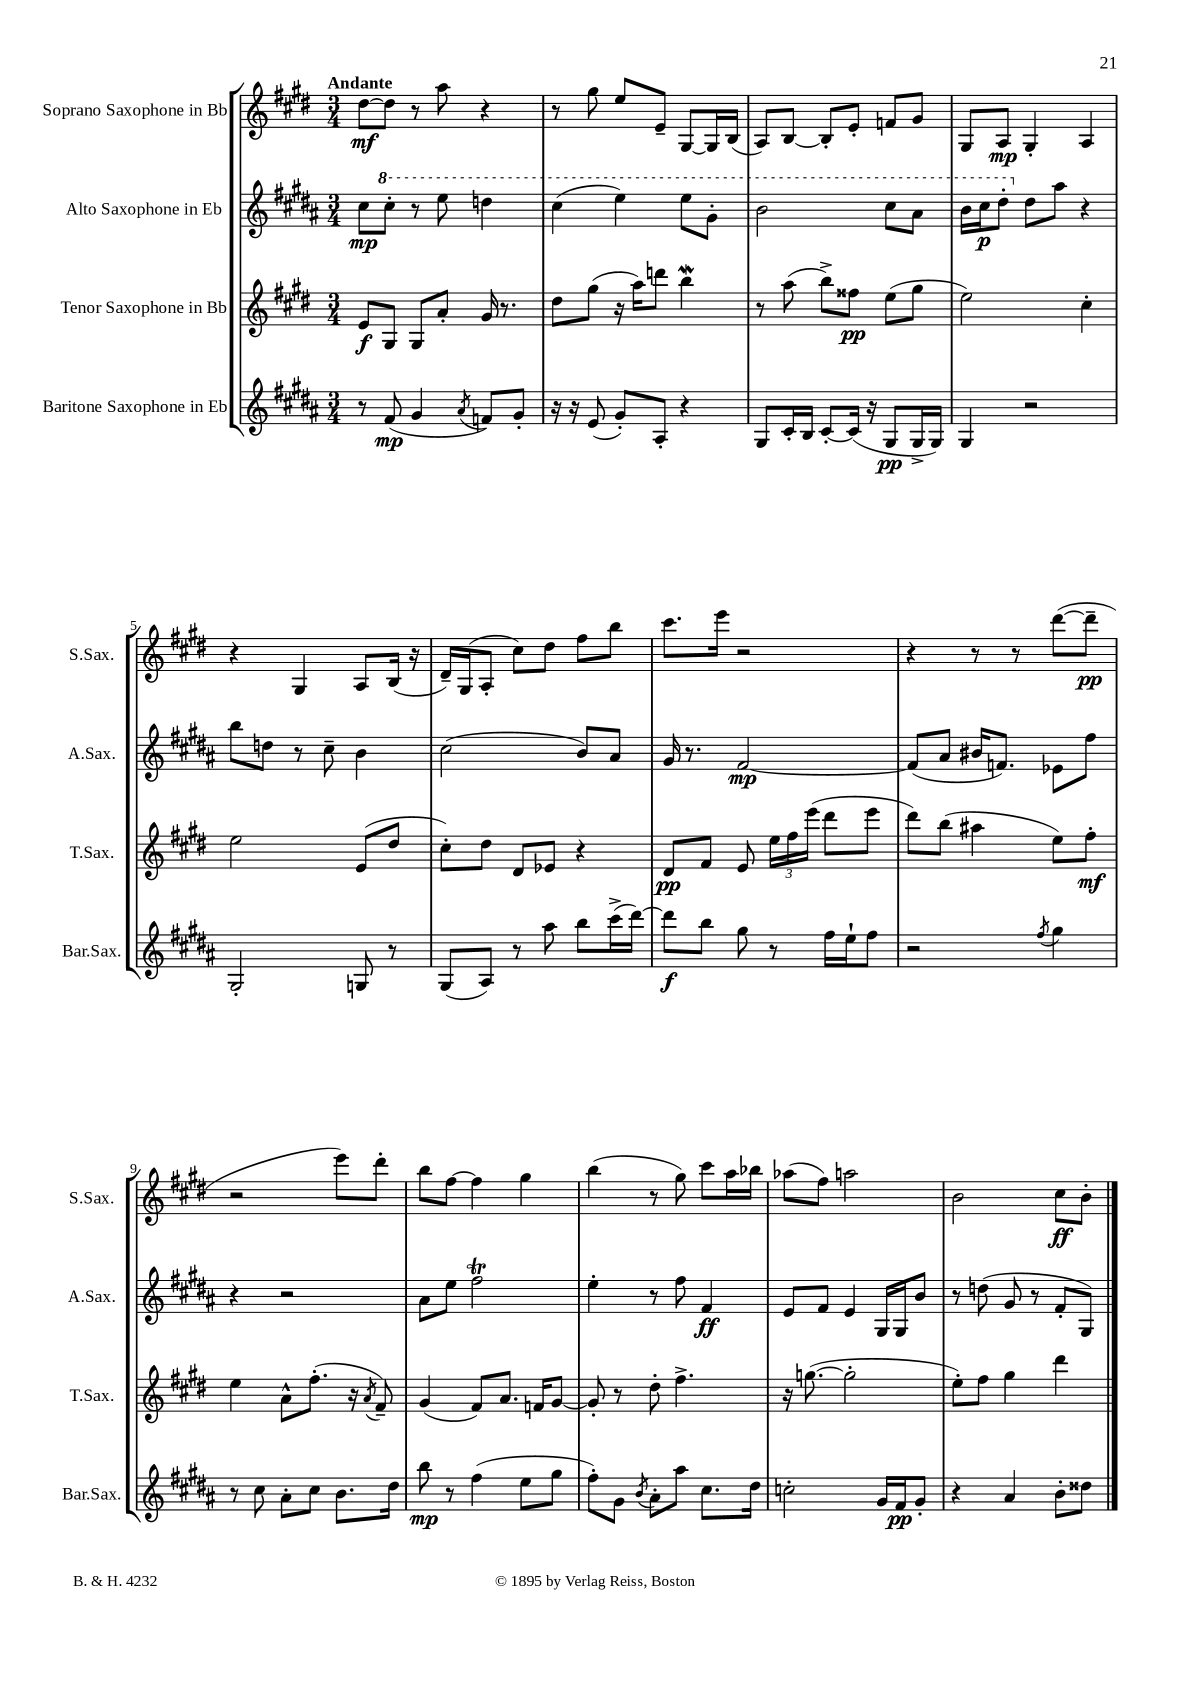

**kern	**dynam	**kern	**dynam	**kern	**dynam	**kern	**dynam
*part4	*part4	*part3	*part3	*part2	*part2	*part1	*part1
*staff4	*staff4	*staff3	*staff3	*staff2	*staff2	*staff1	*staff1
*I"Baritone Saxophone in Eb	*	*I"Tenor Saxophone in Bb	*	*I"Alto Saxophone in Eb	*	*I"Soprano Saxophone in Bb	*
*I'Bar.Sax.	*	*I'T.Sax.	*	*I'A.Sax.	*	*I'S.Sax.	*
*clefG2	*	*clefG2	*	*clefG2	*	*clefG2	*
*k[f#c#g#d#a#]	*	*k[f#c#g#d#]	*	*k[f#c#g#d#a#]	*	*k[f#c#g#d#]	*
*M3/4	*	*M3/4	*	*M3/4	*	*M3/4	*
=1	=1	=1	=1	=1	=1	=1	=1
!	!	!	!	!	!	!LO:TX:a:B:t=Andante	!
8r	.	8e/L	f	8cc#\L	mp	[8dd#\L	mf
*	*	*	*	*8va	*	*	*
(8f#/	mp	8G#/J	.	8ccc#'\J	.	8dd#\J]	.
4g#/	.	8G#/L	.	8r	.	8r	.
.	.	8a'/J	.	8eee\	.	8aa\	.
8qa#/	.	.	.	.	.	.	.
8fn/L)	.	16g#/	.	4dddn\	.	4r	.
.	.	8.r	.	.	.	.	.
8g#'/J	.	.	.	.	.	.	.
=2	=2	=2	=2	=2	=2	=2	=2
16r	.	8dd#\L	.	(4ccc#\	.	8r	.
16r	.	.	.	.	.	.	.
(8e/	.	(8gg#\J	.	.	.	8gg#\	.
8g#'/L)	.	16r	.	4eee\)	.	8ee/L	.
.	.	16aa\KL)	.	.	.	.	.
8A#'/J	.	8dddn\J	.	.	.	8e~/J	.
4r	.	4bbW\	.	8eee\L	.	[8G#/L	.
.	.	.	.	8gg#'\J	.	16G#/L]	.
.	.	.	.	.	.	(16B/JJ	.
=3	=3	=3	=3	=3	=3	=3	=3
8G#/L	.	8r	.	2bb\	.	8A/L)	.
16c#'/L	.	(8aa\	.	.	.	[8B/J	.
16B/JJ	.	.	.	.	.	.	.
[8c#'/L	.	8bb^\L)	.	.	.	8B'/L]	.
(16c#/Jk]	.	8ff##X\J	pp	.	.	8e'/J	.
16r	.	.	.	.	.	.	.
8G#/L	pp	(8ee\L	.	8ccc#\L	.	8fn/L	.
16G#^/L	.	8gg#\J	.	8aa#\J	.	8g#/J	.
16G#/JJ)	.	.	.	.	.	.	.
=4	=4	=4	=4	=4	=4	=4	=4
4G#/	.	2ee\)	.	16bb\LL	.	8G#/L	.
.	.	.	.	16ccc#\J	p	.	.
.	.	.	.	8ddd#'\J	.	8A/J	mp
*	*	*	*	*X8va	*	*	*
2r	.	.	.	8dd#\L	.	4G#'/	.
.	.	.	.	8aa#\J	.	.	.
.	.	4cc#'\	.	4r	.	4A/	.
!!LO:LB:g=z
=5	=5	=5	=5	=5	=5	=5	=5
2G#'/	.	2ee\	.	8bb\L	.	4r	.
.	.	.	.	8ddn\J	.	.	.
.	.	.	.	8r	.	4G#/	.
.	.	.	.	8cc#~\	.	.	.
8Gn/	.	(8e/L	.	4b\	.	8A/L	.
8r	.	8dd#/J	.	.	.	(16B/Jk	.
.	.	.	.	.	.	16r	.
=6	=6	=6	=6	=6	=6	=6	=6
(8G#/L	.	8cc#'\L)	.	(2cc#\	.	16d#~/LL)	.
.	.	.	.	.	.	(16G#/J	.
8A#/J)	.	8dd#\J	.	.	.	8A'/J	.
8r	.	8d#/L	.	.	.	8cc#\L)	.
8aa#\	.	8e-X/J	.	.	.	8dd#\J	.
8bb\L	.	4r	.	8b/L)	.	8ff#\L	.
(16ccc#^\L	.	.	.	8a#/J	.	8bb\J	.
[16ddd#\JJ)	.	.	.	.	.	.	.
=7	=7	=7	=7	=7	=7	=7	=7
8ddd#\L]	f	8d#/L	pp	16g#/	.	8.ccc#\L	.
.	.	.	.	8.r	.	.	.
8bb\J	.	8f#/J	.	.	.	.	.
.	.	.	.	.	.	16eee\Jk	.
8gg#\	.	8e/	.	[2f#/	mp	2r	.
8r	.	24ee\LL	.	.	.	.	.
.	.	24ff#\	.	.	.	.	.
.	.	(24eee\JJ	.	.	.	.	.
16ff#\LL	.	8ddd#\L	.	.	.	.	.
16ee`\J	.	.	.	.	.	.	.
8ff#\J	.	8eee\J	.	.	.	.	.
=8	=8	=8	=8	=8	=8	=8	=8
2r	.	8ddd#\L)	.	(8f#/L]	.	4r	.
.	.	(8bb\J	.	8a#/J	.	.	.
.	.	4aa#X\	.	16b#X/KL	.	8r	.
.	.	.	.	8.fn/J)	.	.	.
.	.	.	.	.	.	8r	.
8qff#/	.	.	.	.	.	.	.
4gg#\	.	8ee\L)	.	8e-X\L	.	([8ddd#\L	.
.	.	8ff#'\J	mf	8ff#\J	.	8ddd#~\J]	pp
!!LO:LB:g=z
=9	=9	=9	=9	=9	=9	=9	=9
8r	.	4ee\	.	4r	.	2r	.
8cc#\	.	.	.	.	.	.	.
8a#'\L	.	8a^^\L	.	2r	.	.	.
8cc#\J	.	(8.ff#'\J	.	.	.	.	.
8.b\L	.	.	.	.	.	8eee\L)	.
.	.	16r	.	.	.	.	.
.	.	8qa/	.	.	.	.	.
.	.	8f#~/)	.	.	.	8ddd#'\J	.
16dd#\Jk	.	.	.	.	.	.	.
=10	=10	=10	=10	=10	=10	=10	=10
8bb\	mp	(4g#/	.	8a#\L	.	8bb\L	.
8r	.	.	.	8ee\J	.	[8ff#\J	.
(4ff#\	.	8f#/L)	.	2ff#T\	.	4ff#\]	.
.	.	8.a/J	.	.	.	.	.
8ee\L	.	.	.	.	.	4gg#\	.
.	.	16fn/KL	.	.	.	.	.
8gg#\J	.	[8g#/J	.	.	.	.	.
=11	=11	=11	=11	=11	=11	=11	=11
8ff#'\L)	.	8g#'/]	.	4ee'\	.	(4bb\	.
8g#\J	.	8r	.	.	.	.	.
8qb/	.	.	.	.	.	.	.
8a#'\L	.	8dd#'\	.	8r	.	8r	.
8aa#\J	.	4.ff#^\	.	8ff#\	.	8gg#\)	.
8.cc#\L	.	.	.	4f#/	ff	8ccc#\L	.
.	.	.	.	.	.	16aa\L	.
16dd#\Jk	.	.	.	.	.	16bb-X\JJ	.
=12	=12	=12	=12	=12	=12	=12	=12
2ccn'\	.	16r	.	8e/L	.	(8aa-X\L	.
.	.	([8.ggn\	.	.	.	.	.
.	.	.	.	8f#/J	.	8ff#\J)	.
.	.	2gg'\]	.	4e/	.	2aan\	.
16g#/LL	.	.	.	16G#/LL	.	.	.
16f#/J	pp	.	.	16G#/J	.	.	.
8g#'/J	.	.	.	8b/J	.	.	.
=13	=13	=13	=13	=13	=13	=13	=13
4r	.	8ee'\L)	.	8r	.	2b\	.
.	.	8ff#\J	.	(8ddn\	.	.	.
4a#/	.	4gg#\	.	8g#/	.	.	.
.	.	.	.	8r	.	.	.
8b'\L	.	4ddd#\	.	8f#'/L	.	8cc#\L	ff
8dd##X\J	.	.	.	8G#/J)	.	8b'\J	.
==	==	==	==	==	==	==	==
*-	*-	*-	*-	*-	*-	*-	*-
